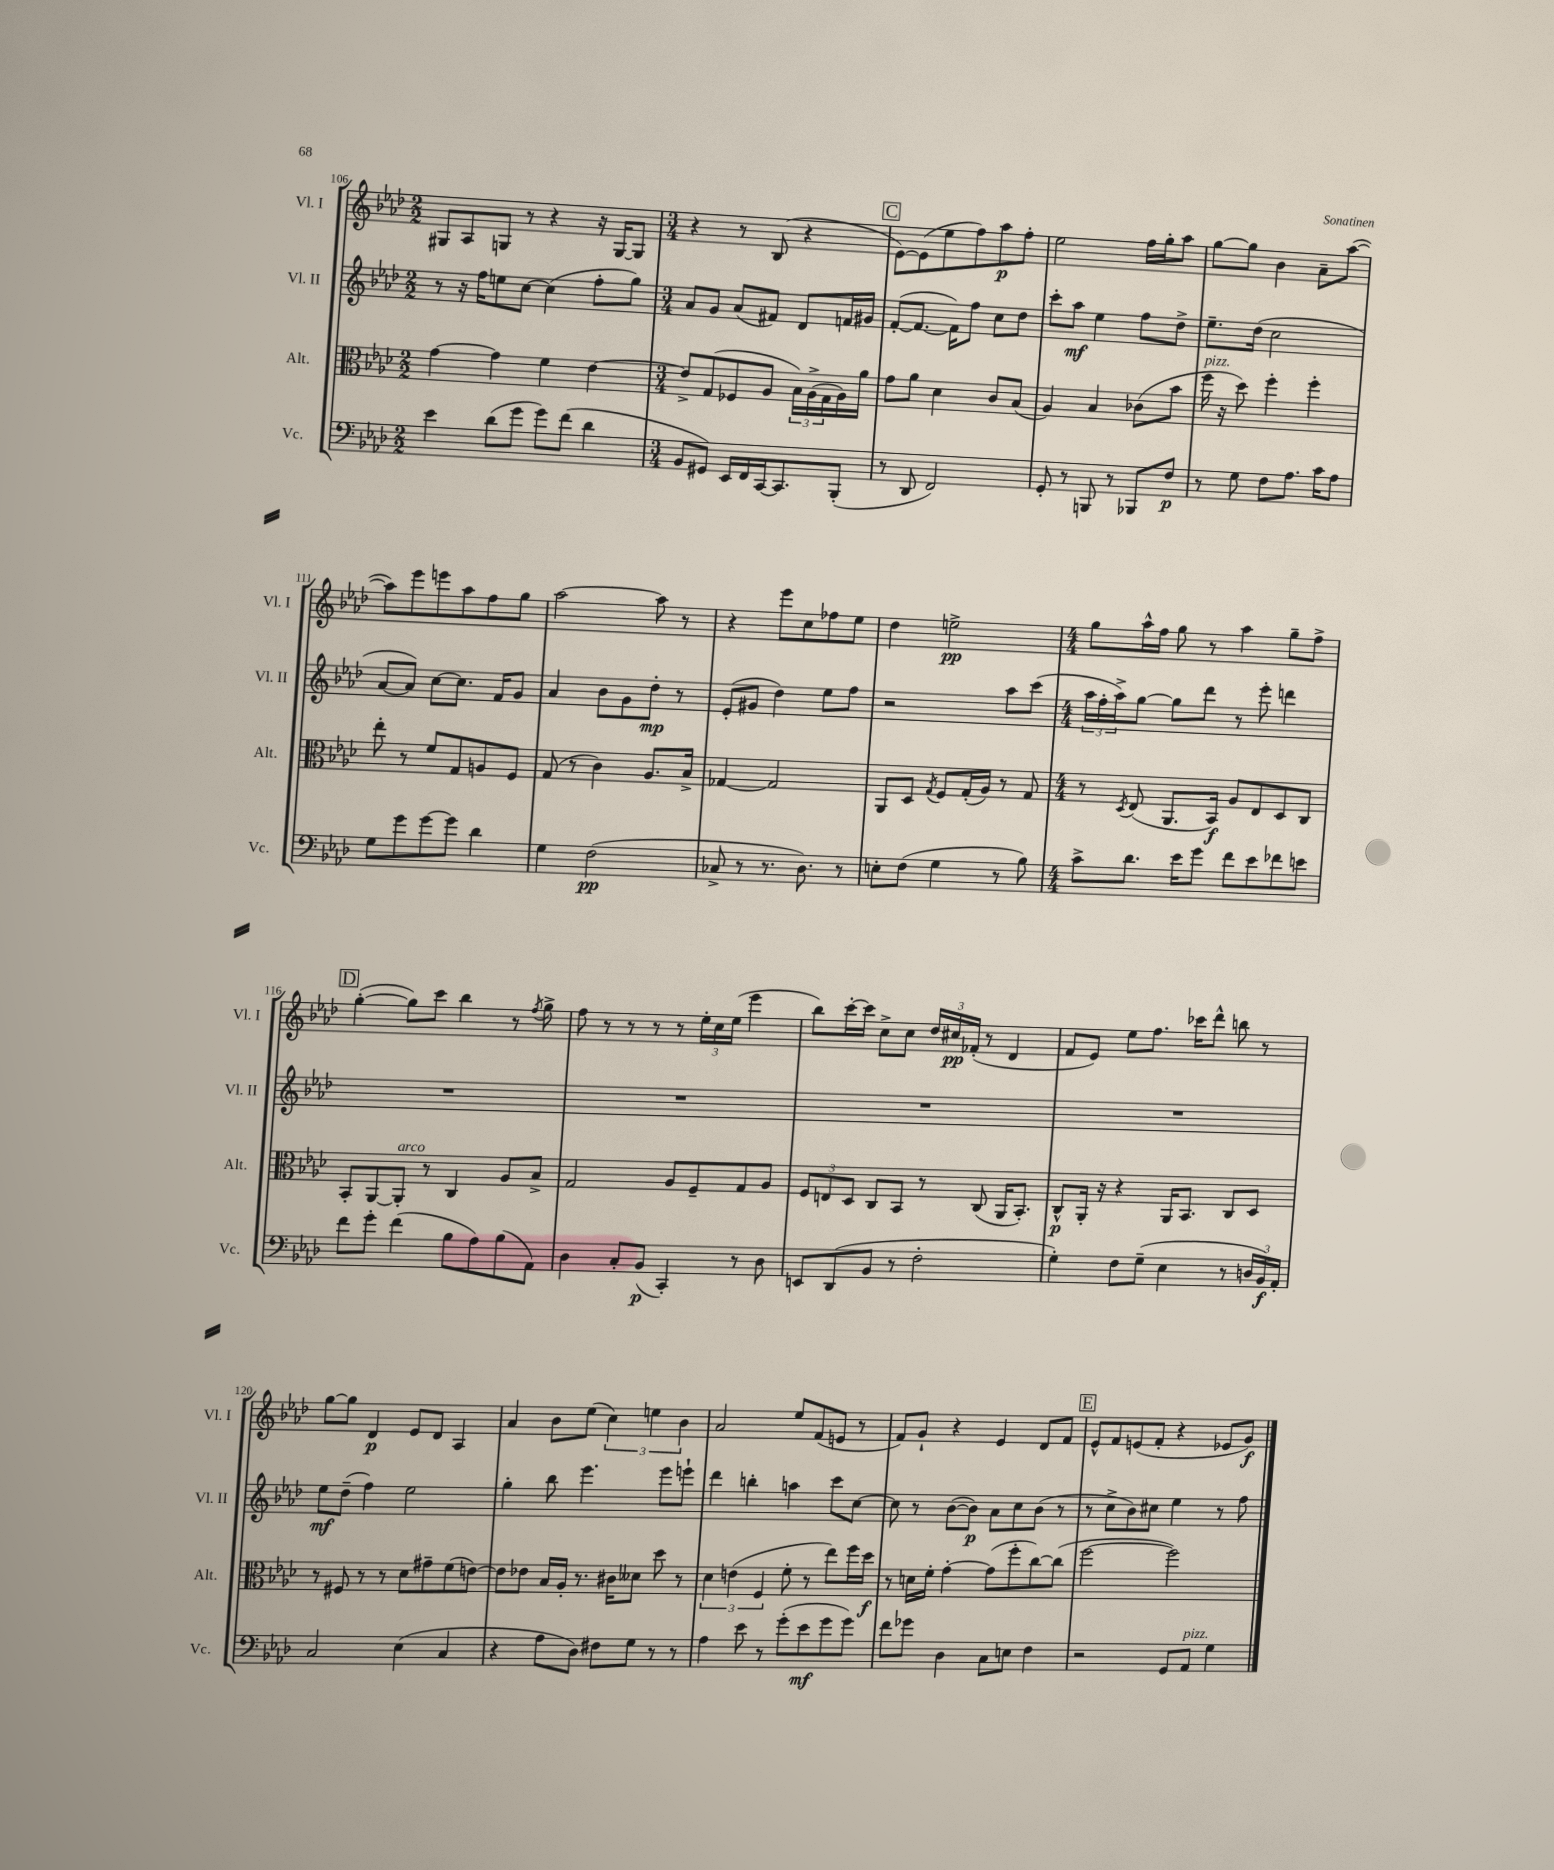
<<
\new StaffGroup <<
\new Staff = "s0" \with { instrumentName = "Vl. I" shortInstrumentName = "Vl. I" } {
    \clef treble \key aes \major \numericTimeSignature \time 2/2
    gis8 aes8 g8 r8 r4 r16 g16~ g8 |
    \numericTimeSignature \time 3/4 r4 r8 bes8( r4 |
    \mark \markup { \box "C" } ees'8~) ees'8( ees''8 f''8) aes''8\p f''8-. |
    ees''2 f''16 g''16-. aes''8 |
    g''8~ g''8 bes'4 aes'8-- aes''8~( |
    aes''8) ees'''8 e'''8 aes''8 f''8 g''8 |
    aes''2~ aes''8 r8 |
    r4 ees'''8 c''8 fes''8 ees''8 |
    des''4 e''2->\pp |
    \numericTimeSignature \time 4/4 g''8 aes''16-^ f''16 g''8 r8 aes''4 g''8-- f''8-> |
    \mark \markup { \box "D" } g''4~-.( g''8) c'''8 bes''4 r8 \acciaccatura { f''8 } g''8-> |
    f''8 r8 r8 r8 r8 \tuplet 3/2 { ees''16-. c''16 ees''16( } ees'''4 |
    bes''8) c'''16~-. c'''16 c''8-> c''8 \tuplet 3/2 { des''16 cis''16\pp fes'16-.( } r8 des'4 |
    f'8 ees'8) ees''8 f''8. ces'''16 des'''8-^ b''8 r8 |
    g''8~ g''8 des'4\p ees'8 des'8 aes4 |
    aes'4 bes'8 ees''8( \tuplet 3/2 { c''4) e''4 bes'4 } |
    aes'2 ees''8 f'8( e'8 r8 |
    f'8) g'8-! r4 ees'4 des'8 f'8 |
    \mark \markup { \box "E" } ees'8-^ f'8 e'8( f'8-. r4 ees'8 g'8\f) \bar "|." |
}
\new Staff = "s1" \with { instrumentName = "Vl. II" shortInstrumentName = "Vl. II" } {
    \clef treble \key aes \major \numericTimeSignature \time 2/2
    r8 r16 f''16 e''8 c''8~ c''4( f''8-. g''8) |
    \numericTimeSignature \time 3/4 aes'8 g'8 aes'8( fis'8) des'8 f'16 gis'16 |
    \mark \markup { \box "C" } f'8~-.( f'8.~ f'16) f''8 c''8 des''8 |
    c'''8-. aes''8\mf ees''4 f''8 des''8-> |
    ees''8.-- des''16( c''2 |
    aes'8~ aes'8) c''8~ c''8. f'16 g'8 |
    aes'4 bes'8 g'8 des''8-.\mp r8 |
    ees'8-.( gis'8 des''4) ees''8 f''8 |
    r2 aes''8 c'''8( |
    \numericTimeSignature \time 4/4 \tuplet 3/2 { aes''16 f''16-. aes''16->) } g''8~ g''8 des'''8 r8 ees'''8-. d'''4 |
    \mark \markup { \box "D" } R1 |
    R1 |
    R1 |
    R1 |
    ees''8\mf des''8--( f''4) ees''2 |
    g''4-. bes''8 ees'''4. ees'''8 e'''8-! |
    des'''4 b''4-. a''4 c'''8 c''8~ |
    c''8 r8 bes'8~( bes'8\p) aes'8 c''8 bes'8( r8 |
    \mark \markup { \box "E" } r8 c''8-> bes'8) cis''8 ees''4 r8 f''8 \bar "|." |
}
\new Staff = "s2" \with { instrumentName = "Alt." shortInstrumentName = "Alt." } {
    \clef alto \key aes \major \numericTimeSignature \time 2/2
    g'4~ g'4 f'4 ees'4~ |
    \numericTimeSignature \time 3/4 ees'8-> g8( fes8 aes8 \tuplet 3/2 { bes16) aes16->( g16 } aes16) aes'16 |
    \mark \markup { \box "C" } g'8 aes'8 des'4 c'8 bes8( |
    aes4) bes4 ces'8( bes'8 |
    f''16^\markup { \italic "pizz." } r16 des''8) f''4-. f''4-. |
    ees''8-. r8 f'8 g8 a8 f8 |
    g8( r8 c'4) aes8. bes16-> |
    ges4~ ges2 |
    aes,8 des8 \acciaccatura { g8 } f8 g16-.( aes16) r8 g8 |
    \numericTimeSignature \time 4/4 r8 \acciaccatura { des8 } ees8( aes,8. bes,16\f) aes8 ees8 des8 c8 |
    \mark \markup { \box "D" } bes,8-. aes,8~ aes,8-.^\markup { \italic "arco" } r8 c4 aes8 bes8-> |
    g2 aes8 f8-- g8 aes8 |
    \tuplet 3/2 { f8 e8 des8 } c8 bes,8 r8 c8( aes,16 bes,8.-.) |
    c8-^\p aes,16-. r16 r4 aes,16 bes,8. c8 des8 |
    r8 fis8 r8 r8 des'8 gis'8-- f'8( e'8~) |
    e'8 ees'8 bes16 aes16-. r8. cis'16 deses'8 des''8 r8 |
    \tuplet 3/2 { des'4 e'4( f4 } f'8-. r8 ees''8) f''16 des''16\f |
    r8 d'16 f'16-. g'4~-. g'8( f''8-. c''8~) c''8( |
    \mark \markup { \box "E" } f''2~ f''2) \bar "|." |
}
\new Staff = "s3" \with { instrumentName = "Vc." shortInstrumentName = "Vc." } {
    \clef bass \key aes \major \numericTimeSignature \time 2/2
    ees'4 des'8( g'8 g'8) f'8( des'4 |
    \numericTimeSignature \time 3/4 bes,8 gis,8) ees,16 f,16 c,16~ c,8. bes,,8-.( |
    \mark \markup { \box "C" } r8 des,8 f,2) |
    g,8-. r8 b,,8 r8 bes,,8 f8\p |
    r8 g8 f8 aes8. c'16 aes8 |
    g8 g'8 g'8~ g'8 des'4 |
    g4 f2\pp( |
    ces8-> r8 r8. des8.) r8 |
    e8-. f8( g4 r8 bes8) |
    \numericTimeSignature \time 4/4 c'8-> des'8. ees'16 g'8 f'8 ees'8 fes'8 e'8 |
    \mark \markup { \box "D" } f'8 g'8-. f'4( bes8 aes8) bes8( aes,8) |
    des4 c8-. bes,8\p( c,4-.) r8 des8 |
    e,8 des,8( bes,8 r8 f2-. |
    g4-.) f8 g8--( ees4 r8 \tuplet 3/2 { d16 bes,16\f) aes,16-. } |
    c2 ees4( c4 |
    r4 aes8 des8) fis8 g8 r8 r8 |
    aes4 ees'8 r8 g'8-.( ees'8\mf g'8 g'8) |
    f'8 ges'8 des4 c8 e8 f4 |
    \mark \markup { \box "E" } r2 g,8 aes,8^\markup { \italic "pizz." } g4 \bar "|." |
}
>>
>>
\layout { \context { \Score currentBarNumber = #106 } }
